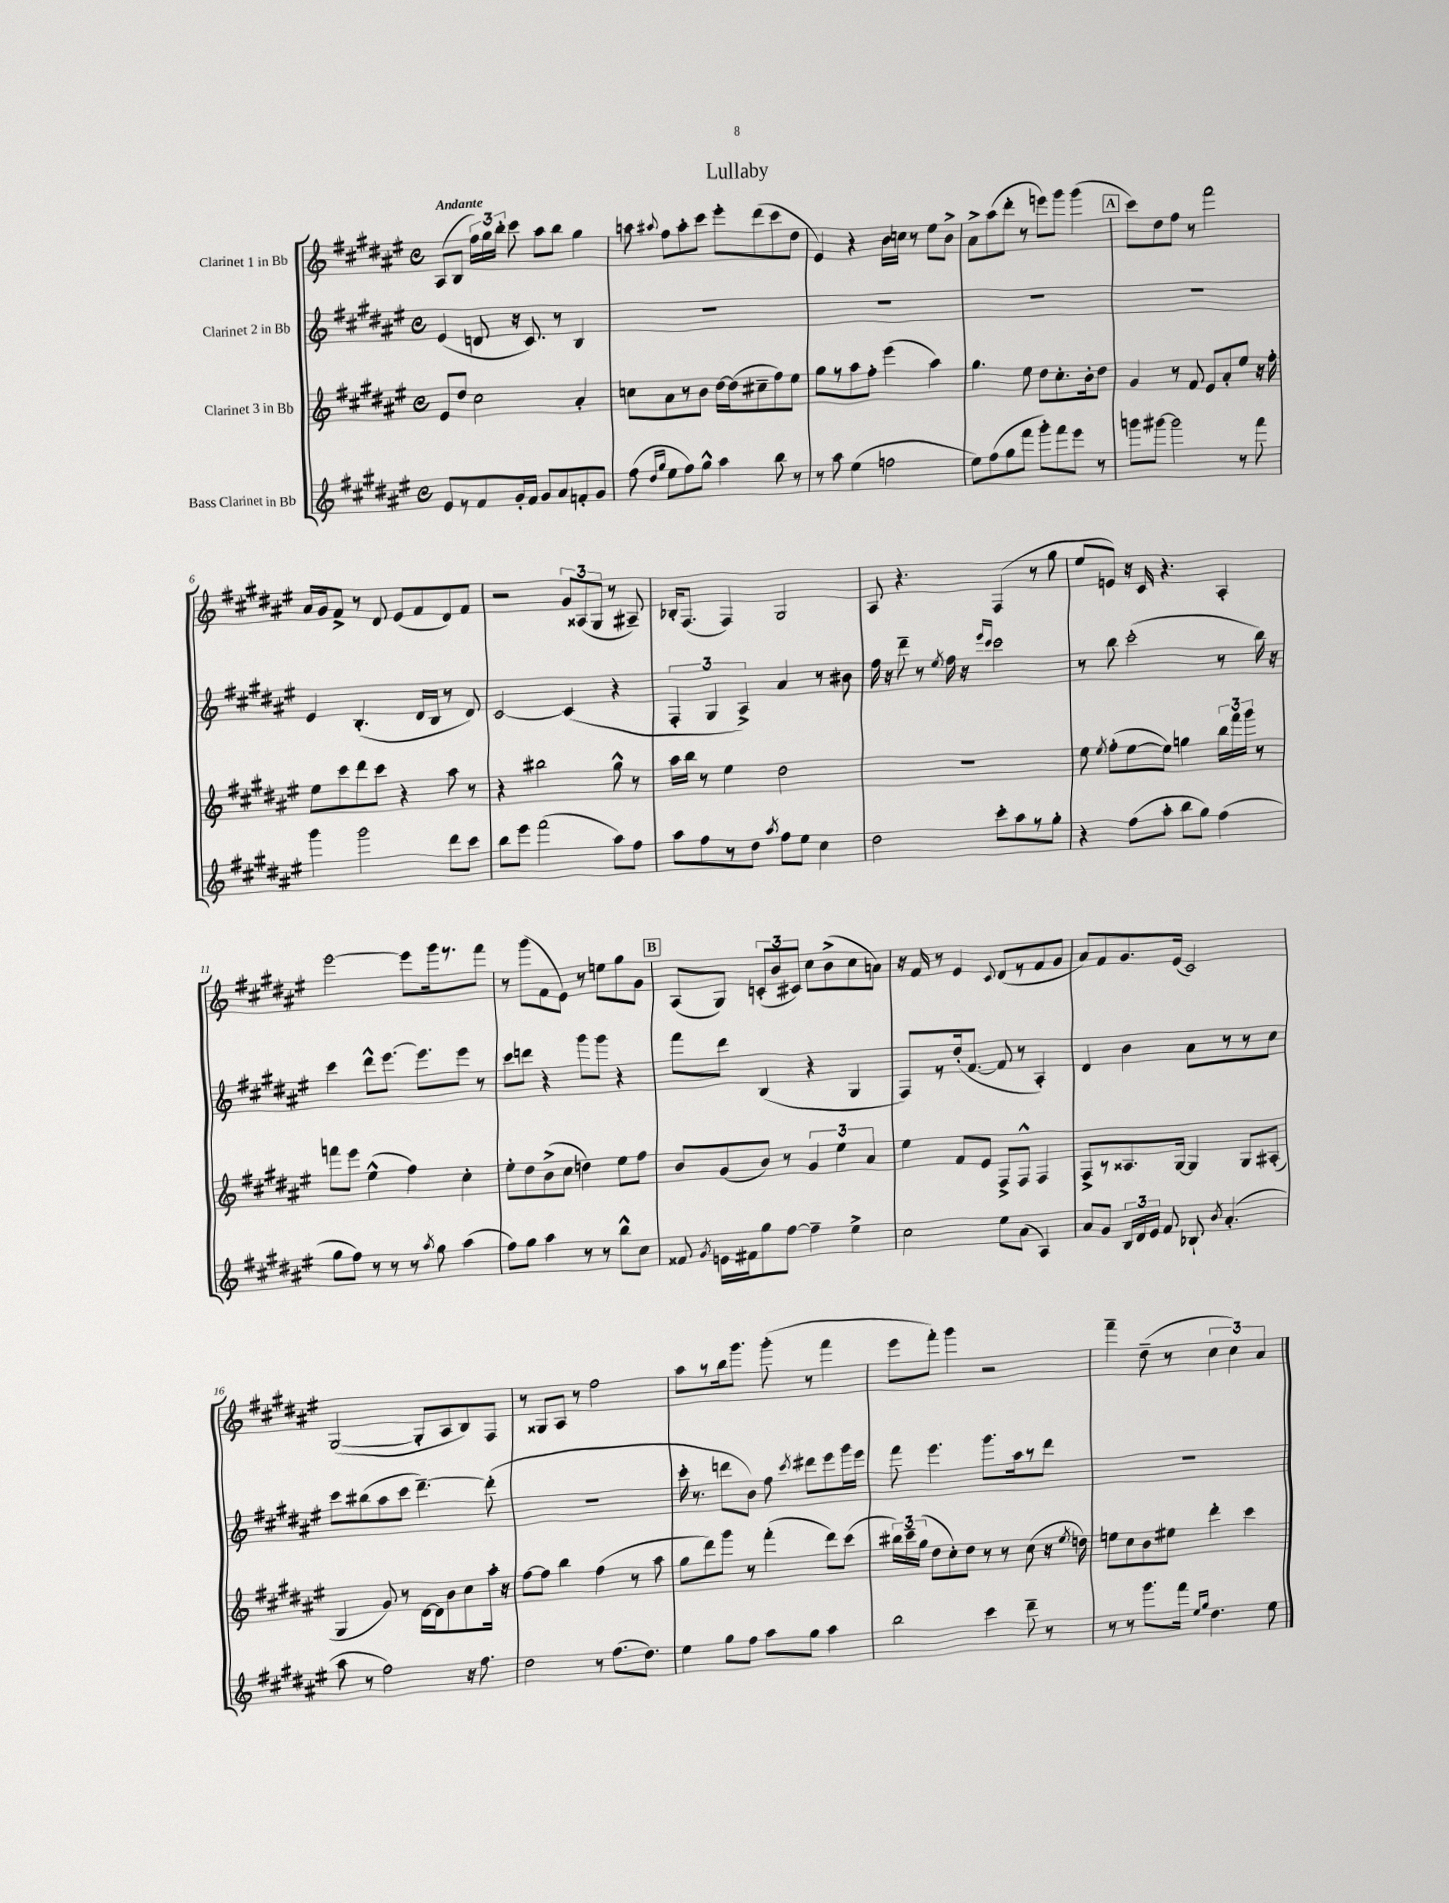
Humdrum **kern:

**kern	**kern	**kern	**kern
*staff4	*staff3	*staff2	*staff1
*clefG2	*clefG2	*clefG2	*clefG2
*k[f#c#g#d#a#e#]	*k[f#c#g#d#a#e#]	*k[f#c#g#d#a#e#]	*k[f#c#g#d#a#e#]
*M4/4	*M4/4	*M4/4	*M4/4
*met(c)	*met(c)	*met(c)	*met(c)
8e#	8e#	(4e#	(8A#
8r	8dd#	.	8B
8f#	2cc#	8d	24ff#)
.	.	.	24gg#
.	.	.	24bb'
16g#'	.	16r	8ccc#
16f#	.	8.c#)	.
8g#	.	.	8aa#
8a#	.	8r	8bb
8f'	4a#'	4B	4gg#
8g#	.	.	.
=	=	=	=
(8ff#	8cc	1r	8aa
16qqdd#	.	.	.
16qqgg#	.	.	8qqaa#
8ee#	8a#	.	8ff#
8ff#)	8r	.	8aa#'
8gg#^^	8b	.	8ccc#
4aa#	[16dd#	.	8eee#'
.	(16dd#]	.	.
.	8cc#~	.	(8ddd#
8bb	8ff#)	.	8ccc#
8r	8ee#	.	8dd#
=	=	=	=
8r	8gg#	1r	4e#)
8aa#	8r	.	.
(4ee#	8aa#	.	4r
.	8ff#'	.	.
2ff	(4eee#	.	16b
.	.	.	16cc
.	.	.	8r
.	4aa#)	.	8ee#
.	.	.	8b^
=	=	=	=
8ee#)	4.gg#	1r	8a#^
(8ff#	.	.	(8aa#
8gg#	.	.	8ddd#'
8fff#	8ee#	.	8r
8ggg#')	8dd#	.	8eee)
8fff#	8.cc#'	.	8ggg#
8eee#	.	.	(4ggg#
.	16b'	.	.
8r	8dd#	.	.
=	=	=	=
8ggg	4g#	1r	8ccc#)
[8ggg#	.	.	8dd#
2ggg#]	8r	.	8ff#
.	8f#	.	8r
.	8e#	.	2fff#
.	8a#'	.	.
8r	8ee#	.	.
8fff#	16r	.	.
.	16ff#'	.	.
=	=	=	=
4ggg#	8ee#	4e#	16a#
.	.	.	16g#
.	8ccc#	.	8f#^
2ggg#	8ddd#	(4.B'	8r
.	8ccc#	.	8d#
.	4r	.	(8e#
.	.	16d#	8f#
.	.	16B	.
8ddd#	8aa#	8r	8d#)
8ccc#	8r	8d#)	8f#
=	=	=	=
8bb	4r	[2c#	2r
8eee#	.	.	.
(2fff#	2bb#	.	.
.	.	(4c#]	12g#
.	.	.	(12A##
.	.	.	12G#
8aa#)	8gg#^^	4r	8r
8ff#	8r	.	8A#~)
=	=	=	=
8aa#	16aa#	6F#'	16B-'
.	16bb	.	(8.F#
8ff#	8r	.	.
.	.	6G#	.
8r	4ee#	.	4F#)
.	.	6A#^)	.
8dd#	.	.	.
8qaa#	.	.	.
8ff#	2dd#	4a#	2G#
8ee#	.	.	.
4cc#	.	8r	.
.	.	8b#	.
=	=	=	=
2dd#	1r	16ff#	8A#
.	.	16r	.
.	.	8ddd#~	4.r
.	.	8r	.
.	.	8qee#	.
.	.	16ff#	.
.	.	16r	.
.	.	16qqeee#	.
.	.	16qqccc#	.
8ccc#'	.	2ccc#	(4F#
8aa#	.	.	.
8r	.	.	8r
8gg#'	.	.	8gg#
=	=	=	=
4r	8ee#	8r	8ee#
.	8qee#	.	.
.	(8ff#'	8bb	8e)
(8ff#	[8ee#	(2ccc#'	16r
.	.	.	16c#
8aa#'	8ee#])	.	4.r
8bb	4gg	.	.
8gg#)	.	.	.
(4ff#	24bb	8r	4A#'
.	24fff#	.	.
.	24ggg#	.	.
.	8r	16bb)	.
.	.	16r	.
=	=	=	=
8gg#	8fff	4ccc#	[2eee#
8ff#)	8eee#	.	.
8r	(4ee#^^	8ddd#^^	.
8r	.	[8.eee#	.
8r	4ff#)	.	8eee#]
.	.	8.eee#]	.
8qaa#	.	.	.
8gg#	.	.	16ggg#
.	.	.	8.r
(4aa#	4cc#'	8eee#	.
.	.	8r	8fff#
=	=	=	=
8ff#)	8ee#'	8ccc#	8r
8gg#	8dd#	8ddd	(8ggg#
4aa#	(8b^	4r	8f#
.	8cc#	.	8e#)
8r	4dd)	8ggg#	8r
8r	.	8ggg#	8ee
8bb^^	8ee#	4r	8gg#
8cc#	8ff#	.	8g#
=	=	=	=
8f##	8b	8fff#	(8A#
8qg#	.	.	.
16e	(8g#	8ddd#	8G#)
16f#	.	.	.
8gg#	8b)	(4B	(12c'
.	.	.	12b
[8ff#	8r	.	.
.	.	.	12c#)
4ff#~]	6g#	4r	8cc#
.	.	.	(8b^
.	6ee#	.	.
4ee#^	.	4G#	8cc#
.	6a#	.	.
.	.	.	8a)
=	=	=	=
2cc#	4ee#	8F#)	16r
.	.	.	16f#
.	.	8r	8r
.	8f#	(16dd#'	4e#
.	.	[8.f#	.
.	8e#	.	.
.	.	.	8qqc#
8ee#	8F#^	8f#]	(8d#
(8a#	8F#^^	8r	8r
4A#)	4F#	4A#')	8f#
.	.	.	8g#
=	=	=	=
8a#	8F#^	4d#	8a#)
8g#	8r	.	8f#
24B	8.A##	4b	8.g#
24d#	.	.	.
24e#	.	.	.
8f#	.	.	.
.	[16G#	.	(16e#
8B-`	4G#]	8a#	2c#)
8qb	.	.	.
(4.a#'	.	8r	.
.	8G#	8r	.
.	(8A#'	8cc#	.
=	=	=	=
8aa#	4G#	8ccc#	([2G#
8r	.	(8bb#	.
2ff#)	8g#)	8aa#	.
.	8r	8ccc#	.
.	[16d#	[4.ddd#~)	8G#']
.	16d#]	.	.
.	8b	.	8A#
16r	8cc#	.	8B)
8.ff#	.	.	.
.	16aa#'	(8ddd#']	8F#
.	16r	.	.
=	=	=	=
2dd#	[8ff#	1r	8r
.	8ff#]	.	8G##
.	4bb	.	8A#
.	.	.	8r
8r	(4ff#	.	2ff#
(8.ff#	.	.	.
.	8r	.	.
8.dd#)	.	.	.
.	8aa#	.	.
=	=	=	=
4ee#	8gg#	16ccc#'	8aa#
.	.	8.r	.
.	8ddd#)	.	8r
8gg#	8ggg#	8ddd	16bb
.	.	.	8.ggg#
8ff#	8r	8b)	.
8aa#	(4fff#'	8ff#	(8ggg#'
.	.	8qccc#	.
8gg#	.	8ddd#	8r
4aa#	8ddd#)	8eee#	4fff#
.	(8ccc#	16ggg#	.
.	.	16eee#	.
=	=	=	=
2bb	24bb#)	8fff#	8eee#
.	24ccc#~	.	.
.	(24gg#	.	.
.	8dd#	4.eee#	8fff#')
.	8cc#')	.	4ggg#
.	8dd#	.	.
4ccc#	8r	8.ggg#	2r
.	8r	.	.
.	.	16aa#	.
8ddd#~	(8cc#	8r	.
8r	16r	8ddd#	.
.	8qee#	.	.
.	16dd)	.	.
=	=	=	=
8r	8ee	1r	4fff#~
8r	8cc#	.	.
8.ggg#	8b	.	(8dd#~
.	8ee#	.	8r
16fff#	.	.	.
16qqee#	.	.	.
16qqgg#	.	.	.
4.dd#	4ddd#'	.	6cc#
.	.	.	6cc#)
.	4ccc#	.	.
.	.	.	6a#
8ee#	.	.	.
==	==	==	==
*-	*-	*-	*-
